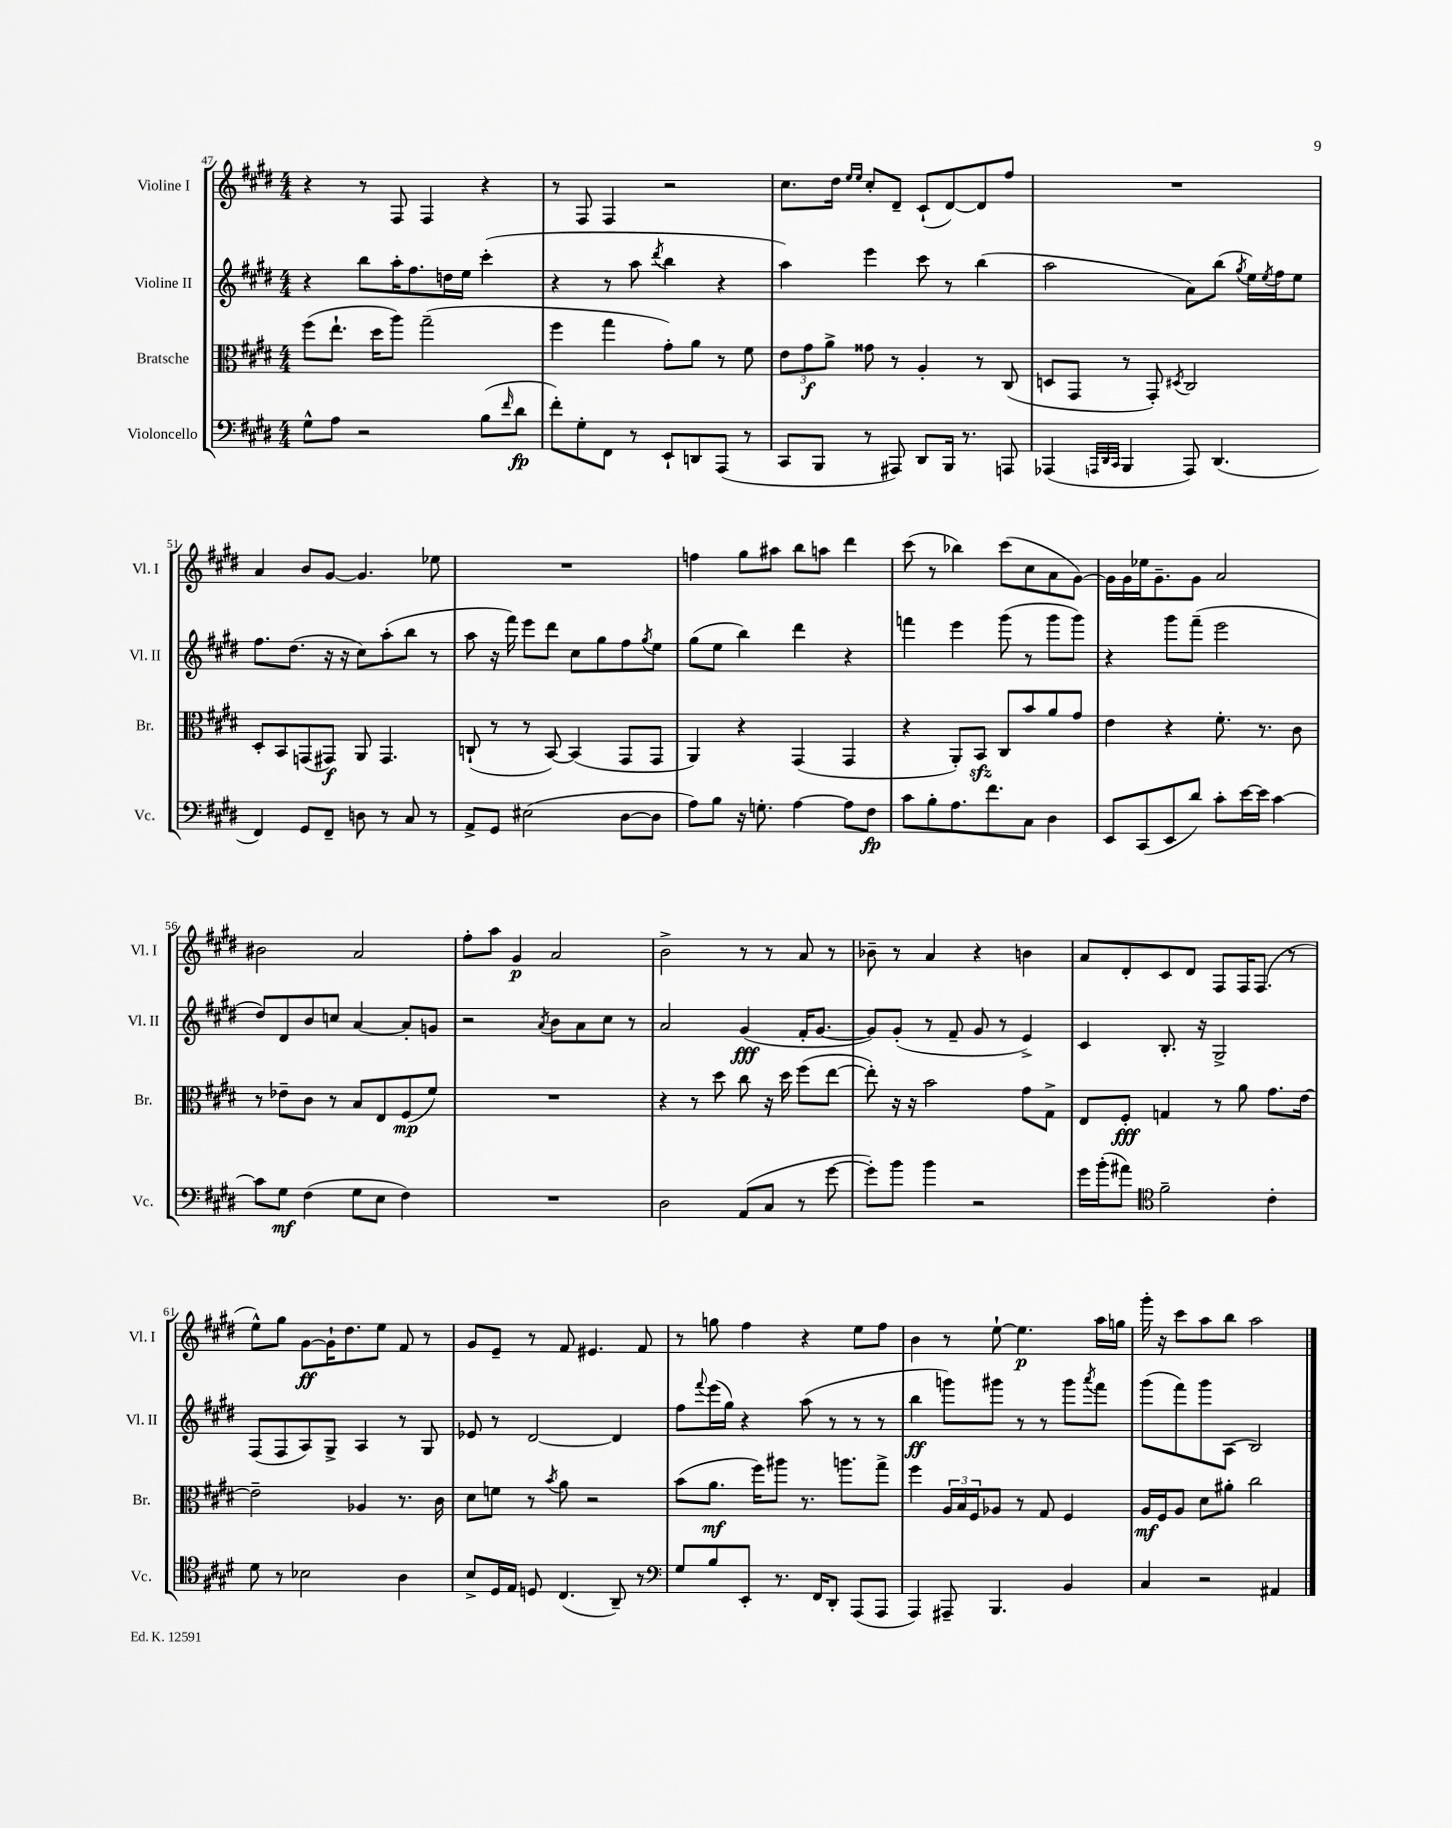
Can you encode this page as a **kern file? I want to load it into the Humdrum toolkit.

**kern	**kern	**kern	**kern
*staff4	*staff3	*staff2	*staff1
*clefF4	*clefC3	*clefG2	*clefG2
*k[f#c#g#d#]	*k[f#c#g#d#]	*k[f#c#g#d#]	*k[f#c#g#d#]
*M4/4	*M4/4	*M4/4	*M4/4
8G#^^	(8ff#	4r	4r
8A	8.ee`	.	.
2r	.	8bb	8r
.	16dd#	.	.
.	8aa)	16aa'	8F#
.	.	8.ff#	.
.	(2gg#~	.	4F#
.	.	16dd	.
.	.	16ee	.
(8B	.	(4ccc#'	4r
16qqf#	.	.	.
8d#	.	.	.
=	=	=	=
8f#')	4ff#	4r	8r
8G#'	.	.	8F#
8FF#	4gg#	8r	4F#
8r	.	8aa	.
.	.	8qddd#	.
8EE`	8g#')	4bb	2r
8DD	8a	.	.
(8AAA	8r	4r	.
8r	8f#	.	.
=	=	=	=
8CC#	12e	4aa)	8.cc#
.	12g#	.	.
8BBB	.	.	.
.	12a^	.	.
.	.	.	16dd#
.	.	.	16qqee
.	.	.	16qqee
8r	8g##	4eee	8cc#'
8AAA#)	8r	.	8d#~
8DD#	4A'	8ccc#	(8c#`
16BBB	.	8r	[8d#)
8.r	.	.	.
.	8r	(4bb	8d#]
8AAA	(8C#	.	8ff#
=	=	=	=
(4AAA-	8D	2aa	1r
.	8GG#	.	.
32qqAAA	.	.	.
32qqDD#	.	.	.
32qqCC#	.	.	.
4BBB	8r	.	.
.	8GG#')	.	.
.	8qD#	.	.
8AAA)	2C#	8a)	.
(4.DD#	.	(8bb	.
.	.	8qgg#	.
.	.	16ee)	.
.	.	8qee	.
.	.	16ff#	.
.	.	8ee	.
=	=	=	=
4FF#)	8D#'	8.ff#	4a
.	8BB	.	.
.	.	(8.dd#	.
8GG#	(8GG	.	8b
8FF#~	8GG#)	16r	[8g#
.	.	16r	.
8D	8AA	8cc#)	4.g#]
8r	4.GG#	(8aa'	.
8C#	.	8bb	.
8r	.	8r	8ee-
=	=	=	=
8AA^	(8C`	8aa	1r
8GG#	8r	16r	.
.	.	16fff#)	.
(2E#	8r	8eee	.
.	[8BB)	8ddd#	.
.	(4BB]	8cc#	.
.	.	8gg#	.
[8D#	8GG#	8ff#	.
.	.	8qgg#	.
8D#]	8GG#	8ee	.
=	=	=	=
8A)	4AA)	(8gg#	4ff
8B	.	8ee	.
16r	4r	4bb)	8gg#
8.G'	.	.	.
.	.	.	8aa#
[4A	(4GG#	4ddd#	8bb
.	.	.	8aa
8A]	4GG#	4r	4ddd#
8F#	.	.	.
=	=	=	=
8c#	4r	4fff	(8ccc#
8B'	.	.	8r
8.A	8AA')	4eee	4bb-)
.	8BB	.	.
8.f#	.	.	.
.	8C#	(8ggg#	(8ccc#
8C#	8b	8r	8cc#
4D#	8a	8ggg#	8a
.	8g#	8ggg#)	[8g#)
=	=	=	=
8EE	4e	4r	16g#]
.	.	.	16g#
(8CC#	.	.	16ee-
.	.	.	8.g#~
8EE	4r	8ggg#	.
8d#)	.	(8fff#~	8g#
8c#'	8.f#'	2eee	2a
[16e	.	.	.
16e]	8.r	.	.
[4c#	.	.	.
.	8c#	.	.
=	=	=	=
8c#]	8r	8dd#)	2b#
8G#	8e-~	8d#	.
(4F#	8c#	8b	.
.	8r	8cc	.
8G#	8B	[4a	2a
8E	8E	.	.
4F#)	(8F#	8a']	.
.	8f#)	8g	.
=	=	=	=
1r	1r	2r	8ff#'
.	.	.	8aa
.	.	.	4g#
.	.	8qa	.
.	.	8b	2a
.	.	8a	.
.	.	8cc#	.
.	.	8r	.
=	=	=	=
2D#	4r	2a	2b^
.	8r	.	.
.	8dd#	.	.
(8AA	8cc#	(4g#	8r
8C#	16r	.	8r
.	16dd#	.	.
8r	(8ff#	16f#'	8a
.	.	[8.g#	.
[8g#	[8ee	.	8r
=	=	=	=
8g#'])	8ee'])	8g#])	8b-~
8b	16r	(8g#'	8r
.	16r	.	.
4b	2b	8r	4a
.	.	8f#~	.
2r	.	8g#	4r
.	.	8r	.
.	8g#	4e^)	4b
.	8G#^	.	.
=	=	=	=
16g#	8E	4c#	8a
(16b'	.	.	.
8a#)	8F#'	.	8d#'
*clefC4	*	*	*
2f#~	4G	8.B'	8c#
.	.	.	8d#
.	.	16r	.
.	8r	2G#^	8F#
.	8a	.	16F#
.	.	.	(8.F#
4c#'	8.g#	.	.
.	.	.	8r
.	[16e	.	.
=	=	=	=
8d#	2e~]	(8F#	8ee^^)
8r	.	8F#	8gg#
2B-	.	8A)	[8g#
.	.	8G#^	16g#`]
.	.	.	8.dd#
.	4A-	4A	.
.	.	.	8ee
4A	8.r	8r	8f#
.	.	8G#	8r
.	16c#	.	.
=	=	=	=
8B^	8d#	8e-	8g#
16D#	8f	8r	8e~
16E	.	.	.
8D	8r	[2d#	8r
.	8qb	.	.
(4.C#	8a	.	8f#
.	2r	.	4.e#
8AA~)	.	4d#]	.
8r	.	.	8f#
=	=	=	=
*clefF4	*	*	*
8G#	(8b	8ff#	8r
.	.	8qqfff#	.
8B	8.a	(16eee	8gg
.	.	16gg#)	.
8EE'	.	4r	4ff#
.	16ff#)	.	.
8.r	8aa#	.	.
.	8.r	(8aa	4r
16FF#	.	.	.
8DD#'	.	8r	.
.	8.aa	.	.
(8AAA	.	8r	8ee
8AAA	8gg#^	8r	8ff#
=	=	=	=
4AAA)	4ff#	4bb	4b
8AAA#~	24A	8ggg)	8r
.	24B	.	.
.	24F#	.	.
4.BBB	8A-	8ggg#	[8ee`
.	8r	8r	4.ee]
.	8G#	8r	.
4BB	4F#	8ggg#	.
.	.	8qaaa	.
.	.	8fff#	16aa
.	.	.	16gg
=	=	=	=
4C#	16A	(8ggg#	16ggg#'
.	16F#	.	16r
.	8A	8fff#)	8ccc#
2r	8d#	8ggg#	8aa
.	8a#'	(8A	8bb
.	2cc#	2B)	2aa
4AA#	.	.	.
==	==	==	==
*-	*-	*-	*-
